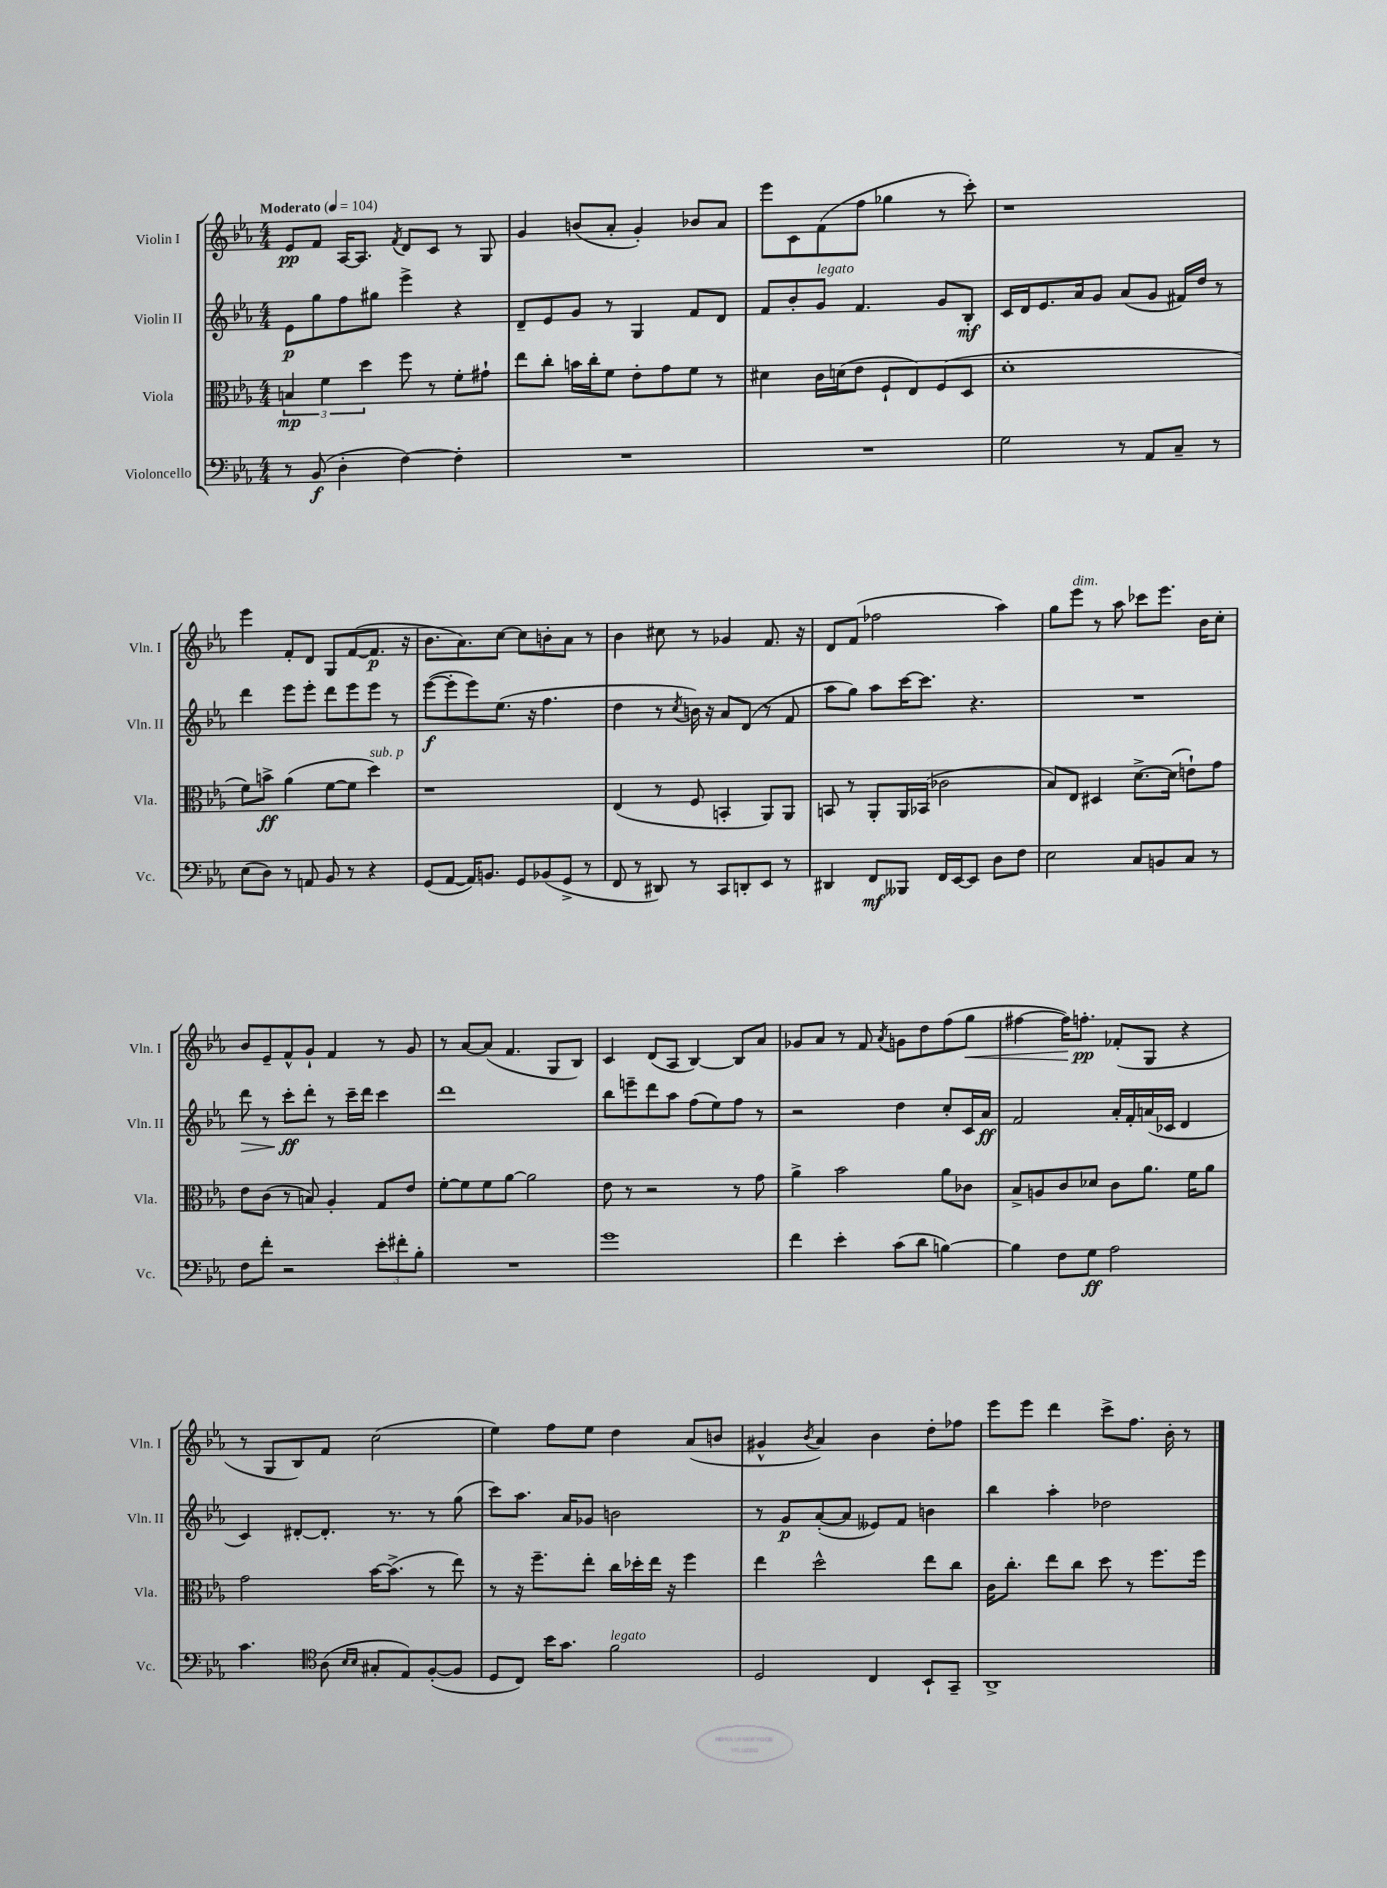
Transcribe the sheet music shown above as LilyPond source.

<<
\new StaffGroup <<
\new Staff = "s0" \with { instrumentName = "Violin I" shortInstrumentName = "Vln. I" } {
    \clef treble \key ees \major \numericTimeSignature \time 4/4 \tempo "Moderato" 4 = 104
    ees'8\pp f'8 aes16~ aes8. \acciaccatura { f'8 } d'8 c'8 r8 g8 |
    g'4 b'8( aes'8-. g'4-.) bes'8 aes'8 |
    ees'''8 c'8 f'8( f''8 ges''4 r8 c'''8-.) |
    r1 |
    ees'''4 f'8-. d'8 g8 f'8~( f'8.\p r16 |
    bes'8. aes'8.) c''8~ c''8 b'8-. aes'8 r8 |
    bes'4 cis''8 r8 ges'4 f'8. r16 |
    d'8 f'8( fes''2 aes''4) |
    g''8 ees'''8^\markup { \italic "dim." } r8 aes''8 ces'''8 ees'''8. bes'16 c''8-. |
    bes'8 ees'8-- f'8-^ g'8-! f'4 r8 g'8 |
    r8 aes'8~ aes'8( f'4. g8 bes8) |
    c'4 d'8( aes8 bes4~) bes8 aes'8 |
    ges'8 aes'8 r8 f'8 \acciaccatura { aes'8 } g'8 d''8 f''8( g''8\< |
    fis''4~ fis''16) f''8.-.\pp\! fes'8-.( g8 r4 |
    r8 g8 bes8) f'8 c''2( |
    ees''4) f''8 ees''8 d''4 aes'8( b'8 |
    gis'4-^ \acciaccatura { bes'8 } aes'4) bes'4 d''8-. fes''8 |
    ees'''8 ees'''8 d'''4 c'''8-> f''8. bes'16-. r8 \bar "|." |
}
\new Staff = "s1" \with { instrumentName = "Violin II" shortInstrumentName = "Vln. II" } {
    \clef treble \key ees \major \numericTimeSignature \time 4/4
    ees'8\p g''8 f''8 gis''8 ees'''4-> r4 |
    d'8-- ees'8 g'8 r8 g4 f'8 d'8 |
    f'8 bes'8-. g'8^\markup { \italic "legato" } f'4. g'8 bes8-.\mf |
    c'16 d'16 ees'8. aes'16 g'8 aes'8( g'8 fis'16) d''16 r8 |
    d'''4 ees'''8 ees'''8-. d'''8 ees'''8 ees'''8 r8 |
    ees'''8~\f( ees'''8-. ees'''8) ees''8.( r16 f''4. |
    d''4 r8 \acciaccatura { c''8 } b'16) r16 aes'8 d'8( r8 f'8 |
    aes''8 g''8) aes''8 c'''16~ c'''8. r4. |
    R1 |
    d'''8\> r8 c'''8-.\ff\! d'''8-. r8 c'''16-- d'''16 c'''4 |
    d'''1 |
    bes''8 e'''8-- d'''8 aes''8 f''8( ees''8) f''8 r8 |
    r2 d''4 c''8-. c'16 aes'16\ff |
    f'2 aes'16-. f'16-. a'16( ces'16 d'4 |
    c'4) dis'8~-. dis'8.-. r8. r8 g''8( |
    c'''8) aes''8. aes'16 ges'8 b'2 |
    r8 g'8\p aes'8~-.( aes'8 eeses'8) f'8 b'4 |
    bes''4 aes''4-. des''2 \bar "|." |
}
\new Staff = "s2" \with { instrumentName = "Viola" shortInstrumentName = "Vla." } {
    \clef alto \key ees \major \numericTimeSignature \time 4/4
    \tuplet 3/2 { b4\mp f'4 d''4 } f''8 r8 f'8-. gis'8-! |
    ees''8 c''8-. b'16 c''16-. f'8 ees'8-. g'8 f'8 r8 |
    dis'4 c'16 d'16( ees'8 f8-! ees8) f8( d8 |
    d'1-. |
    f'8) b'8->\ff aes'4( f'8~ f'8 d''4^\markup { \italic "sub. p" }) |
    r1 |
    ees4( r8 f8 b,4-. aes,8) aes,8 |
    b,8 r8 aes,8-. aes,16 bes,16( ces'2 |
    bes8) ees8 dis4 d'8.~-> d'16( e'8-!) g'8 |
    ees'8 c'8( r8 b8) aes4-. g8 ees'8 |
    f'8~-. f'8 f'8 aes'8~ aes'2 |
    ees'8 r8 r2 r8 g'8 |
    aes'4-> bes'2 aes'8 ces'8 |
    bes8-> a8 c'8 des'8 c'8 aes'8. f'16 aes'8 |
    g'2 bes'16~ bes'8.->( r8 ees''8) |
    r8 r16 f''8.-- ees''8-. c''16 des''16-. ees''16 r16 f''4 |
    ees''4 d''2-^ ees''8 c''8 |
    c'16 c''8.-. ees''8 c''8 d''8 r8 f''8. f''16 \bar "|." |
}
\new Staff = "s3" \with { instrumentName = "Violoncello" shortInstrumentName = "Vc." } {
    \clef bass \key ees \major \numericTimeSignature \time 4/4
    r8 bes,8\f( d4-. f4~) f4-. |
    R1 |
    R1 |
    g2 r8 aes,8 c8-- r8 |
    ees8( d8) r8 a,8 bes,8 r8 r4 |
    g,8( aes,8~ aes,16) b,8. g,8 bes,8( g,8-> r8 |
    f,8 r8 dis,8) r8 c,8 d,8-. ees,8 r8 |
    dis,4 f,8\mf beses,,8 f,16 ees,16~ ees,8 d8 f8 |
    ees2 c8 b,8 c8 r8 |
    f8 f'8-. r2 \tuplet 3/2 { ees'8-. fis'8-. bes8-. } |
    R1 |
    g'1 |
    f'4 ees'4-. c'8( d'8 b4~) |
    b4 f8 g8\ff aes2 |
    c'4. \clef tenor aes8( \grace { bes16 bes16 } gis8-. ees8) f8~-.( f8 |
    d8 c8) bes'16 g'8. f'2^\markup { \italic "legato" } |
    d2 c4 bes,8-! g,8-- |
    aes,1-> \bar "|." |
}
>>
>>
\layout { \context { \Score \remove "Bar_number_engraver" } }
